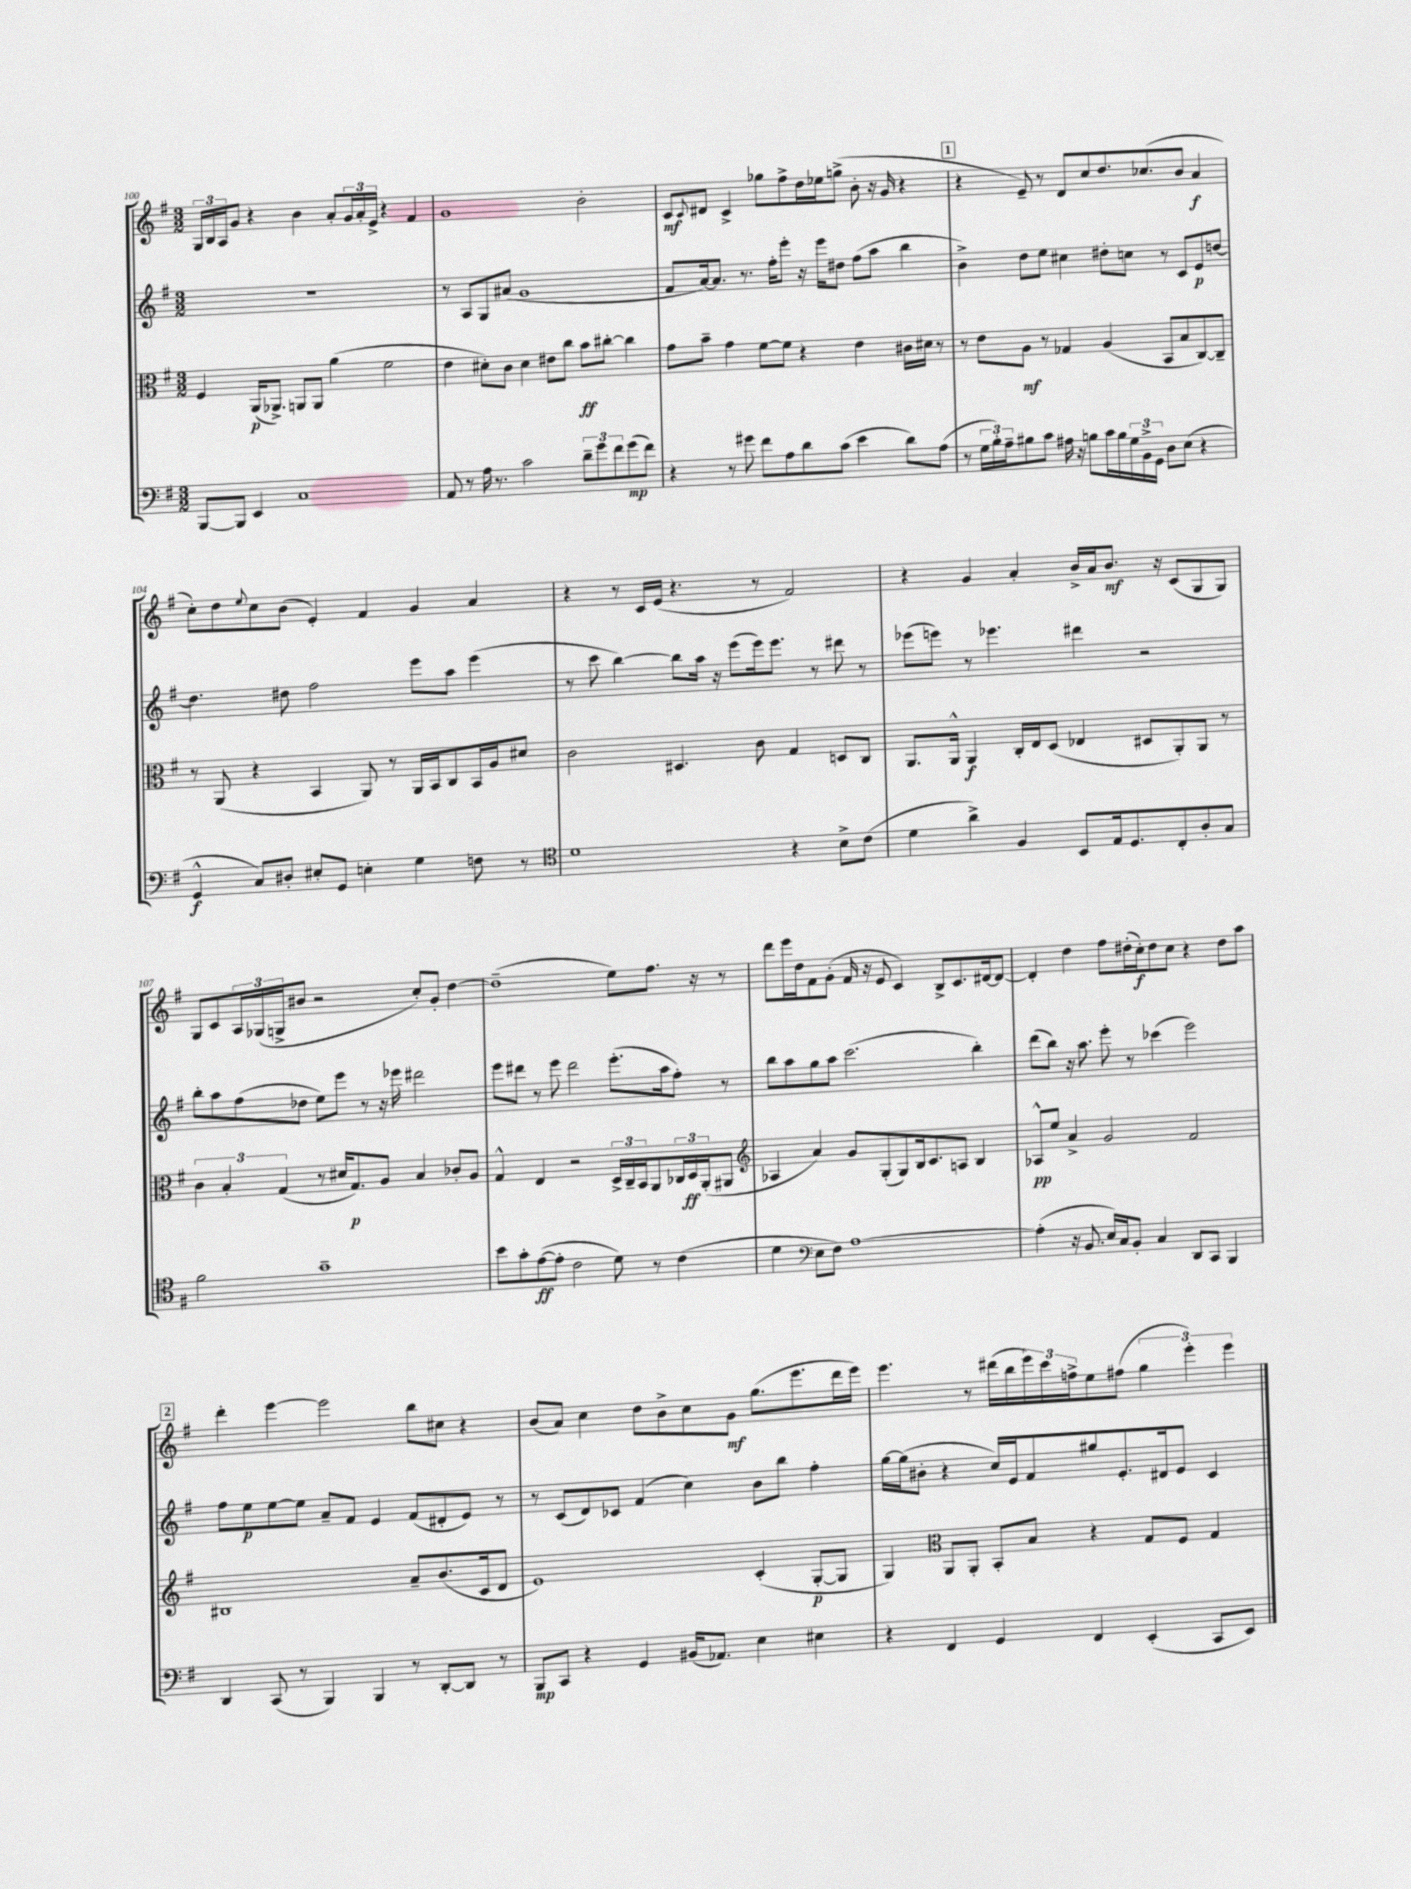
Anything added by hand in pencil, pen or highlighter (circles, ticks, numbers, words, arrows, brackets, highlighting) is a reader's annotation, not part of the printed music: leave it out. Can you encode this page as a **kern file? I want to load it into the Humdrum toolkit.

**kern	**kern	**kern	**kern
*staff4	*staff3	*staff2	*staff1
*clefF4	*clefC3	*clefG2	*clefG2
*k[f#]	*k[f#]	*k[f#]	*k[f#]
*M3/2	*M3/2	*M3/2	*M3/2
[8BBB	4F#	1.r	24G
.	.	.	24B
.	.	.	24A
8BBB]	.	.	8g
4EE	(16AA	.	4r
.	8.AA-^)	.	.
1C	8AA	.	4b
.	8AA	.	.
.	(4a	.	8a'
.	.	.	24g
.	.	.	24a'
.	.	.	24e^
.	2f#	.	4r
.	.	.	4f#
=	=	=	=
8AA	4e	8r	1g
8r	.	8A	.
16A	8d#')	8G	.
8.r	.	.	.
.	8c	(8a#	.
2c	4d#	1g	.
.	8e#	.	.
.	8cc	.	.
12d~	8b	.	2b'
12g	.	.	.
.	[8cc#'	.	.
12f#	.	.	.
(8g	4cc#]	.	.
8f#)	.	.	.
=	=	=	=
4r	8g	8f#	8c
.	.	.	8qqc
.	8b~	[16a)	8d#
.	.	8.a]	.
8r	4g	.	4c^
8g#	.	8.r	.
8f#	[8f#	.	8gg-
.	.	16ff#'	.
8A	8f#]	8eee'	8ff#^
8d	4r	16r	16dd
.	.	16eee	16ee-
(8c	.	8dd#	(8gg^
4e	4e	(8ff#	8b'
.	.	8aa	16r
.	.	.	16g
8d)	16c#	4bb	4r
.	16d#	.	.
(8A	8r	.	.
=	=	=	=
8r	8r	4b^)	4r
24G	8e	.	.
24B')	.	.	.
24A~	.	.	.
8B#	8A	8dd	8e~)
8c	8r	8ee	8r
16A#	4G-	4cc#	8d
16r	.	.	.
8B	.	.	8cc
16c	(4A	8dd#'	8.dd
16B	.	.	.
24G	.	8cc	.
24BB^	.	.	.
.	.	.	(8.cc-
24GG	.	.	.
8D	8BB	8r	.
(8E	8B	8c	8b
4r	[8C)	8e	4a
.	8C~]	[8dd	.
=	=	=	=
4GG^^	8r	4.dd]	8cc')
.	(8AA	.	8dd
.	.	.	8qqee
8C)	4r	.	8cc
8D#'	.	8dd#	(8b
8E#'	4BB	2ff#	4e')
8GG	.	.	.
4E'	8AA)	.	4f#
.	8r	.	.
4G	16AA	8eee	4g
.	16BB	.	.
.	8C	8aa	.
8F	16BB	(4eee	4a
.	16A	.	.
8r	8d#	.	.
=	=	=	=
*clefC4	*	*	*
1d	2c	8r	4r
.	.	8ccc	.
.	.	[4bb)	8r
.	.	.	16c
.	.	.	(16e
.	4.D#	8bb]	4.r
.	.	16aa	.
.	.	16r	.
.	.	(8eee	.
.	8c	16eee)	8r
.	.	8.eee	.
4r	4G	.	2f#)
.	.	8r	.
8B^	8D	8ddd#	.
(8c	8C	8r	.
=	=	=	=
4d	8.AA	(8eee-	4r
.	.	8eee)	.
.	16AA^^	.	.
4a^)	4AA	8r	4g
.	.	4.eee-	.
4F#	16C'	.	4a'
.	16E	.	.
.	(8D	.	.
8BB	4E-	4ddd#	16b^
.	.	.	16a
16E	.	.	8.b
8.D	.	.	.
.	8D#	2r	.
.	.	.	16r
8C'	8AA')	.	(8c
8A'	8AA	.	8G
8G	8r	.	8G)
=	=	=	=
2f#	6c	8bb'	8G
.	.	8aa	8c
.	6B'	.	.
.	.	(8ff#	24A
.	.	.	(24G-
.	(6G	.	24G^
.	.	8dd-	8b#
1g~	8r	8ee)	2r
.	16d#	8eee	.
.	8.G)	.	.
.	.	8r	.
.	8A	16r	.
.	.	16eee-	.
.	4B	2ddd#	8cc')
.	.	.	8g'
.	8c-'	.	[4dd
.	8A	.	.
=	=	=	=
8b	4G^^	8eee	(1dd~]
8g'	.	8ddd#	.
([8e	4E	8r	.
8e']	.	8eee	.
2c	2r	2ddd#	.
8d)	24D^	(8.eee'	8ee)
.	24C~	.	.
.	24BB	.	.
8r	8AA	.	8.ff#
.	.	16aa	.
(4c	24C-	8ff#')	.
.	24D	.	.
.	.	.	16r
.	(24AA'	.	.
.	8AA#	8r	8r
=	=	=	=
*	*clefG2	*	*
4d	4A-	8bb	8ddd
.	.	8aa	16eee
.	.	.	16dd
*clefF4	*	*	*
8E	4a)	8gg	8f#
8F#)	.	8aa	(8g'
[1A	8g	(2.ccc	16f#
.	.	.	16r
.	(8G'	.	8e
.	8G)	.	4c)
.	16B	.	.
.	8.c	.	.
.	.	.	8B^
.	8A	.	8.c
.	4B	4bb')	.
.	.	.	[16d#
.	.	.	8d#_
=	=	=	=
(4A']	8A-^^	(8ddd	4d#']
.	8ee	8bb)	.
16r	4a^	16r	4dd
8.BB	.	8.aa	.
16E)	2g	8eee'	8ff#
16C	.	.	.
8BB'	.	8r	(16dd#'
.	.	.	16cc')
4C	.	(4ccc-	8dd#
.	.	.	8cc
8DD	2f#	2eee)	4r
8CC	.	.	.
4BBB	.	.	8dd#
.	.	.	8aa
=	=	=	=
4DD	1B#	8ff#	4ddd'
.	.	8ee	.
(8CC	.	[8ee	[4eee
8r	.	8ee]	.
4BBB)	.	8a~	2eee]
.	.	8f#	.
4BBB	.	4e	.
8r	8a~	(8f#	8bb
[8DD'	(8.b	8d#'	8cc#
8DD]	.	8e)	4r
.	16c	.	.
8r	8d	8r	.
=	=	=	=
8BBB	1e)	8r	(8b
8CC	.	(8c	8a)
4r	.	8d)	4cc
.	.	8c-	.
4GG	.	(4f#	8dd
.	.	.	8b^
(16BB#	.	4cc)	8cc
8.AA-)	.	.	.
.	.	.	8g
4E	(4c'	8b	(8.gg
.	.	8bb	.
.	.	.	8.eee
4E#	[8G'	4ff#'	.
.	8G]	.	16ddd
.	.	.	16eee)
=	=	=	=
4r	4G)	[16gg	4.eee
.	.	(16gg]	.
.	.	8b#'	.
*	*clefC3	*	*
4FF#	8AA	4r	.
.	8AA'	.	8r
4GG	8BB'	16cc)	(16ddd#
.	.	16e	16bb
.	8B	8f#	24eee)
.	.	.	24ccc
.	.	.	24ff^
4FF#	4r	8gg#	8ee
.	.	8.e'	(8ff#
(4EE'	8G	.	6gg
.	.	16d#	.
.	8F#	8e	.
.	.	.	6eee')
8CC	4G	4c	.
.	.	.	6eee
8EE)	.	.	.
==	==	==	==
*-	*-	*-	*-
